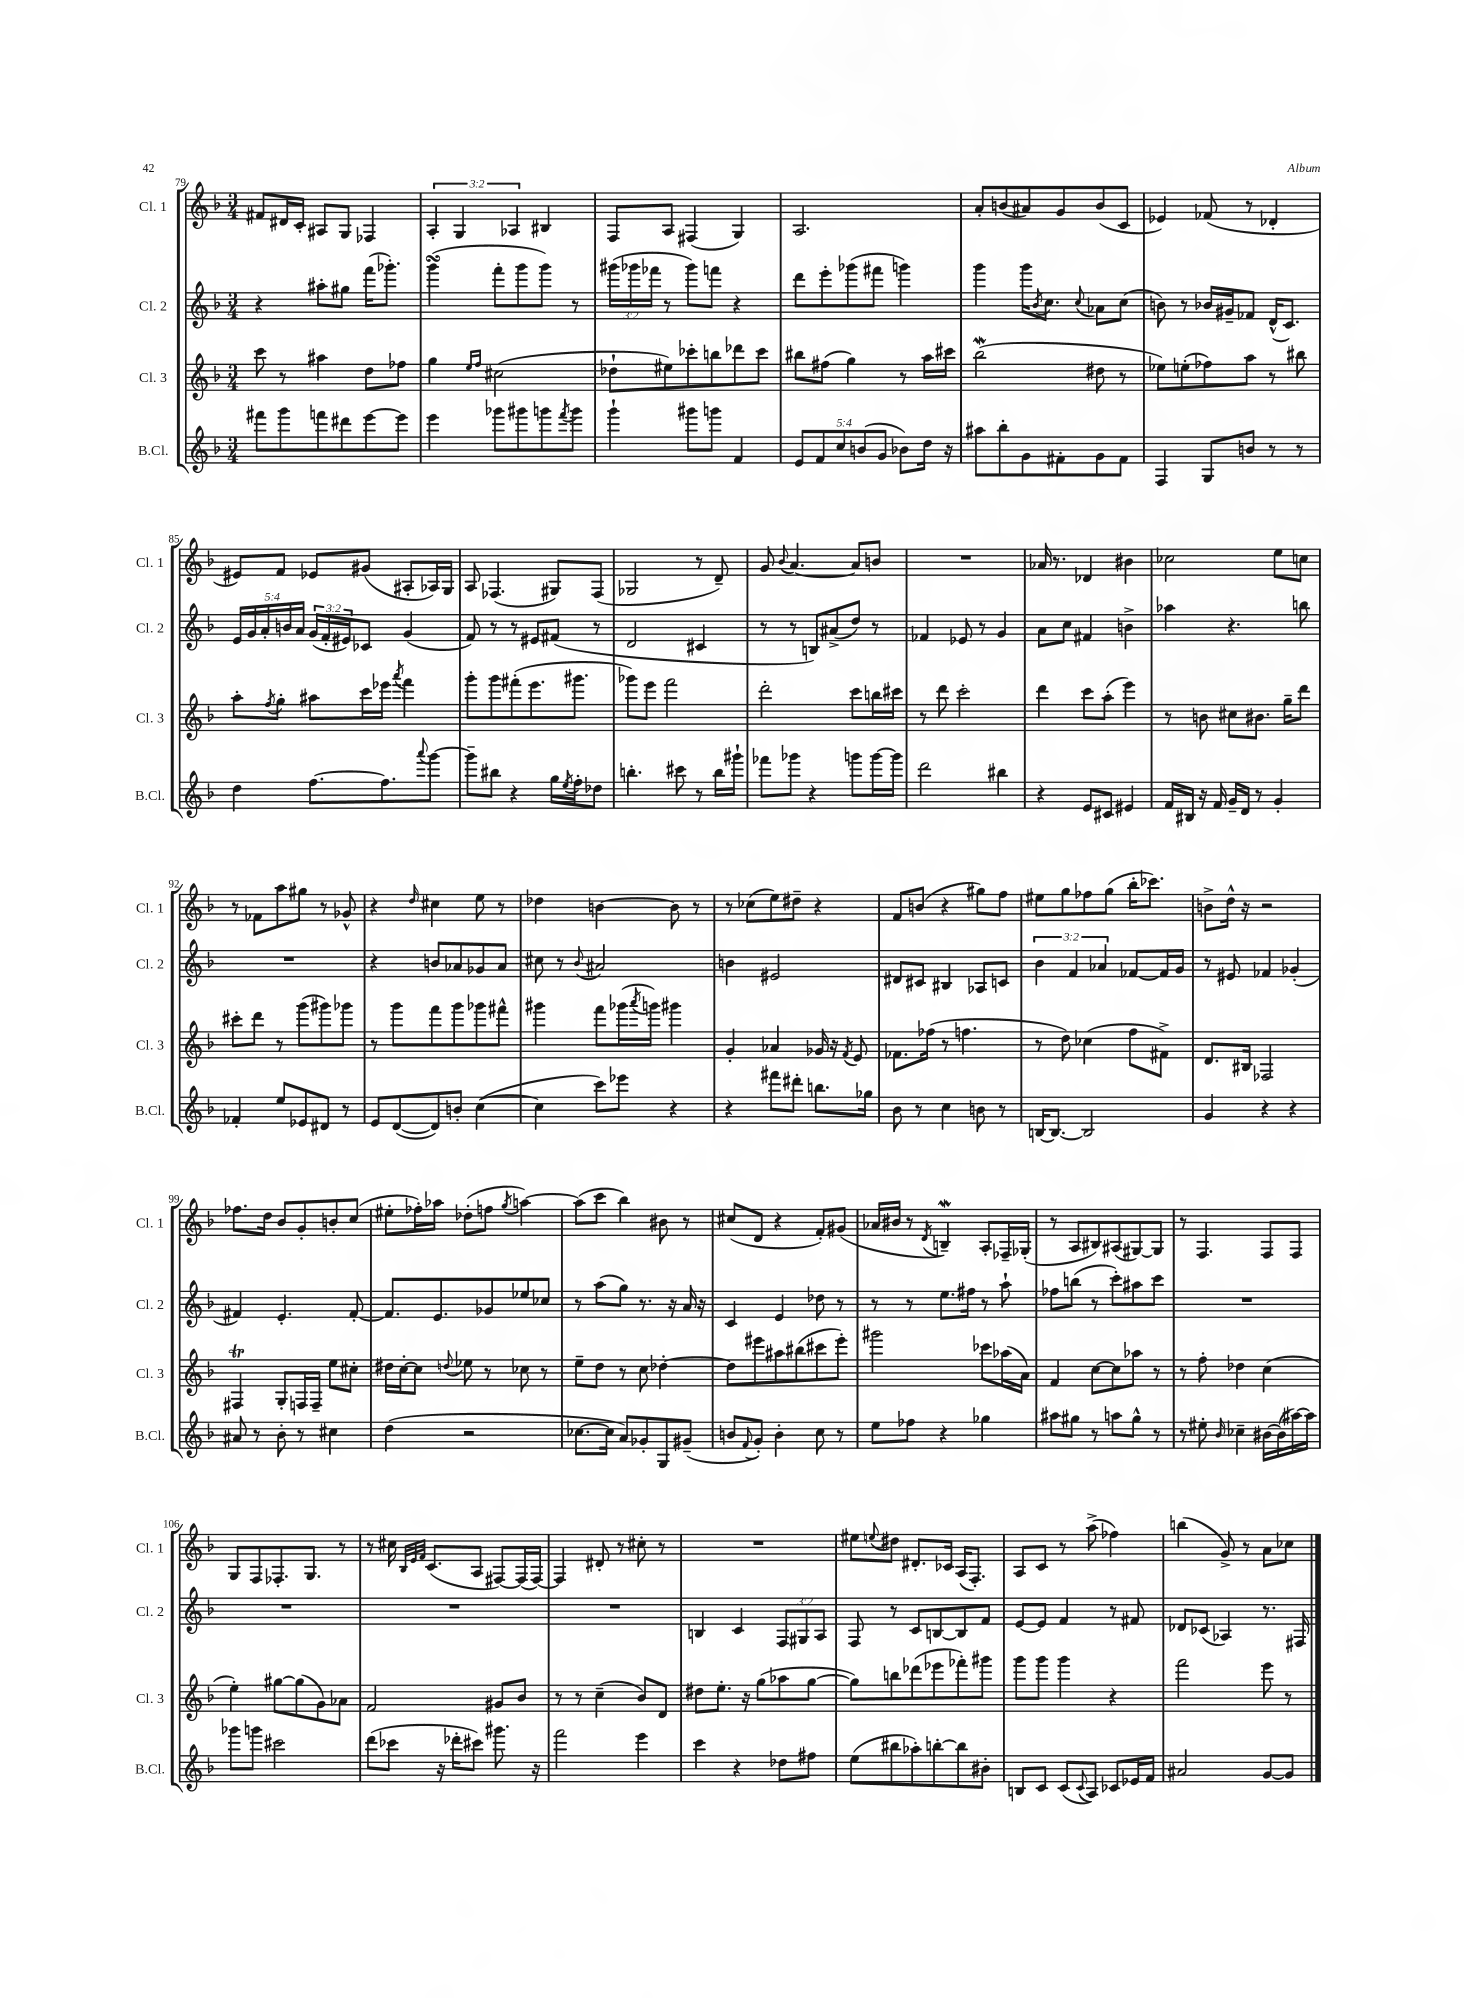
<<
\new StaffGroup <<
\new Staff = "s0" \with { instrumentName = "Cl. 1" shortInstrumentName = "Cl. 1" } {
    \clef treble \key f \major \numericTimeSignature \time 3/4 \override Staff.TupletNumber.text = #tuplet-number::calc-fraction-text
    fis'8 dis'16 c'16-. ais8 g8 fes4 |
    \tuplet 3/2 { a4-. g4 aes4 } bis4 |
    f8 a8 fis4( g4) |
    a2. |
    a'8-. b'8( ais'8) g'8 b'8( c'8 |
    ees'4) fes'8( r8 des'4-. |
    eis'8) f'8 ees'8 gis'8( ais8-. aes16) g16 |
    a8 fes4.( gis8) fes8( |
    ges2 r8 d'8--) |
    g'8 \appoggiatura { bes'8 } a'4.~ a'8 b'8 |
    R2. |
    aes'16 r8. des'4 bis'4 |
    ces''2 e''8 c''8 |
    r8 fes'8 a''8 gis''8 r8 ges'8-^ |
    r4 \grace { d''16 } cis''4 e''8 r8 |
    des''4 b'4~ b'8 r8 |
    r8 ces''8( e''8) dis''8-- r4 |
    f'8 b'8( r4 gis''8) f''8 |
    eis''8 g''8 fes''8 g''8( bes''16-. ces'''8.) |
    b'8-> d''16-^ r16 r2 |
    fes''8. d''16 bes'8 g'8-. b'8-. c''8( |
    eis''8-. fes''16-.) aes''16 des''8-.( f''8 \acciaccatura { g''8 } a''4~) |
    a''8( c'''8 bes''4) bis'8 r8 |
    cis''8( d'8 r4 f'8-.) gis'8( |
    aes'16 bis'16 r8 \acciaccatura { d'8 } b4--\mordent) a8-. fes16-- ges16-.( |
    r8 a8 bis8) ais8( gis8~) gis8 |
    r8 f4. f8 f8 |
    g8 f8 fes8.-. g8. r8 |
    r8 cis''16 \grace { bes32 e'32 f'32 } c'8.( a8 fis8~) fis16( fis16~) |
    fis4 dis'8-. r8 cis''8-. r8 |
    R2. |
    eis''8 \appoggiatura { e''8 } dis''8 dis'8.-. ces'16 a16( f8.-.) |
    a8 c'8 r8 a''8->( fes''4) |
    b''4( g'8->) r8 a'8 ces''8 \bar "|." |
}
\new Staff = "s1" \with { instrumentName = "Cl. 2" shortInstrumentName = "Cl. 2" } {
    \clef treble \key f \major \numericTimeSignature \time 3/4 \override Staff.TupletNumber.text = #tuplet-number::calc-fraction-text
    r4 ais''8-. gis''8 f'''16( ges'''8.-.) |
    g'''4\turn( f'''8-. g'''8 g'''8) r8 |
    \tuplet 3/2 { gis'''16( ges'''16 fes'''16 } r8 ges'''8) f'''8 r4 |
    d'''8 e'''8-. ges'''8( fis'''8 g'''4) |
    g'''4 g'''16 \acciaccatura { bes'8 } c''8. \appoggiatura { c''8 } aes'8 c''8( |
    b'8) r8 bes'16 gis'16-- fes'8 d'16-^( c'8.) |
    \tuplet 5/4 { e'16 g'16 a'16-. b'16 a'16 } \tuplet 3/2 { g'16( f'16-. eis'16) } ces'8 g'4( |
    f'8) r8 r8 eis'8 fis'8( r8 |
    d'2 cis'4 |
    r8 r8 b8) ais'8->( d''8) r8 |
    fes'4 ees'8 r8 g'4 |
    a'8 c''8 fis'4 b'4-> |
    aes''4 r4. b''8 |
    R2. |
    r4 b'8 aes'8 ges'8 aes'8 |
    cis''8 r8 \appoggiatura { bes'8 } ais'2 |
    b'4 eis'2 |
    dis'8 cis'8 bis4 aes8 c'8 |
    \tuplet 3/2 { bes'4 f'4 aes'4 } fes'8~ fes'16 g'16 |
    r8 eis'8 fes'4 ges'4-.( |
    fis'4) e'4.-. fis'8~-. |
    fis'8. e'8. ges'8 ees''8 ces''8 |
    r8 a''8( g''8) r8. r16 a'16 r16 |
    c'4 e'4 des''8 r8 |
    r8 r8 e''8. fis''16 r8 a''8-! |
    fes''8 b''8( r8 c'''8-.) ais''8 c'''8 |
    R2. |
    R2. |
    R2. |
    R2. |
    b4 c'4 \tuplet 3/2 { f8 gis8 a8 } |
    f8 r8 c'8 b8~ b8 f'8 |
    e'8~ e'8 f'4 r8 fis'8 |
    des'8 ces'8( aes4) r8. fis16 \bar "|." |
}
\new Staff = "s2" \with { instrumentName = "Cl. 3" shortInstrumentName = "Cl. 3" } {
    \clef treble \key f \major \numericTimeSignature \time 3/4
    c'''8 r8 ais''4 d''8 fes''8 |
    g''4 \grace { e''16 f''16 } cis''2( |
    des''8-! eis''8) ces'''8-. b''8 des'''8 ces'''8 |
    bis''8 fis''8( g''4) r8 a''16 cis'''16 |
    bes''2\mordent( dis''8 r8 |
    ees''8) e''8-.( fes''8) a''8 r8 bis''8 |
    a''8-. \acciaccatura { f''8 } g''8-. ais''8 c'''16 ees'''16 \acciaccatura { a'''8 } f'''4 |
    g'''8-. g'''8 fis'''8-.( e'''8. gis'''8. |
    ges'''8) e'''8 f'''2 |
    d'''2-. c'''8 b''16 cis'''16 |
    r8 d'''8 c'''2-. |
    d'''4 c'''8 a''8-.( e'''4) |
    r8 b'8 cis''8 bis'8. g''16-- d'''8 |
    cis'''8-. d'''8 r8 g'''8( gis'''8) ges'''8 |
    r8 g'''8 f'''8 g'''8 ges'''8 fis'''8-^ |
    gis'''4 f'''8 ges'''16( \acciaccatura { a'''8 } g'''16) gis'''4 |
    g'4-. aes'4 ges'16 r16 \acciaccatura { f'8 } e'8 |
    fes'8. fes''16( r8 f''4. |
    r8 d''8) ces''4( f''8 fis'8->) |
    d'8. bis16 fes2 |
    fis4\trill g8-. f16 f16-- e''8 cis''8-. |
    dis''16 c''16~-. c''8 \appoggiatura { d''8 } ees''8 r8 ces''8 r8 |
    e''8-- d''8 r8 c''8 des''4~-. |
    des''8 eis'''8 ais''8 bis''8( cis'''8 eis'''8-.) |
    gis'''2 ces'''8 aes''16( a'16) |
    f'4 c''8~ c''8 aes''8 r8 |
    r8 f''8-. des''4 c''4( |
    e''4-.) gis''8~ gis''8( g'8) aes'8 |
    f'2 gis'8 bes'8 |
    r8 r8 c''4--( bes'8) d'8 |
    dis''8 e''8.-. r16 g''8( aes''8 g''8~ |
    g''8) b''8 des'''8( ees'''8 fes'''8-.) gis'''8 |
    g'''8 g'''8 g'''4 r4 |
    f'''2 e'''8 r8 \bar "|." |
}
\new Staff = "s3" \with { instrumentName = "B.Cl." shortInstrumentName = "B.Cl." } {
    \clef treble \key f \major \numericTimeSignature \time 3/4 \override Staff.TupletNumber.text = #tuplet-number::calc-fraction-text
    fis'''8 g'''8 f'''8 dis'''8 e'''8~ e'''8 |
    e'''4 ges'''8 gis'''8 g'''8 \acciaccatura { f'''8 } g'''8 |
    g'''4-! gis'''8 g'''8 f'4 |
    \tuplet 5/4 { e'8 f'8 c''8 b'8( g'8 } bes'8) d''16 r16 |
    ais''8 bes''8-. g'8 fis'8-. g'8 fis'8 |
    f4 g8 b'8 r8 r8 |
    d''4 f''8.~ f''8. \appoggiatura { a'''8 } g'''8~ |
    g'''8-- bis''8 r4 g''16 \acciaccatura { e''8 } f''16-. des''8 |
    b''4.-. cis'''8 r8 b''16 gis'''16-! |
    fes'''8 ges'''8 r4 g'''8 g'''16~ g'''16 |
    d'''2 bis''4 |
    r4 e'8 cis'8 eis'4 |
    f'16 bis16 r16 f'16 g'16-- d'16 r8 g'4-. |
    fes'4-. e''8 ees'8 dis'8 r8 |
    e'8 d'8~( d'8) b'8-. c''4~( |
    c''4 c'''8) ees'''8 r4 |
    r4 fis'''8 dis'''8-. b''8. ges''16 |
    bes'8 r8 c''4 b'8 r8 |
    b16~ b8.~ b2 |
    g'4 r4 r4 |
    ais'8 r8 bes'8-. r8 cis''4 |
    d''4( r2 |
    ces''8.~ ces''16 a'8) ges'8-. g8 gis'8--( |
    b'8 \appoggiatura { f'8 } g'8-.) b'4-. c''8 r8 |
    e''8 fes''8 r4 ges''4 |
    ais''8 gis''8 r8 a''8 gis''8-^ r8 |
    r8 eis''8-. \grace { bes'16 } ces''4-- bis'16~ bis'16( ais''16~) ais''16 |
    ges'''8 g'''8 cis'''2 |
    d'''8( ces'''8 r16 des'''16-. cis'''8) gis'''8. r16 |
    f'''2 e'''4 |
    c'''4 r4 des''8 fis''8 |
    e''8( bis''8 aes''8-.) b''8~-. b''8 bis'8-. |
    b8 c'8 c'8( \appoggiatura { c'8 } a8) ces'8 ees'16 f'16 |
    ais'2 g'8~ g'8 \bar "|." |
}
>>
>>
\layout { \context { \Score currentBarNumber = #79 } }
